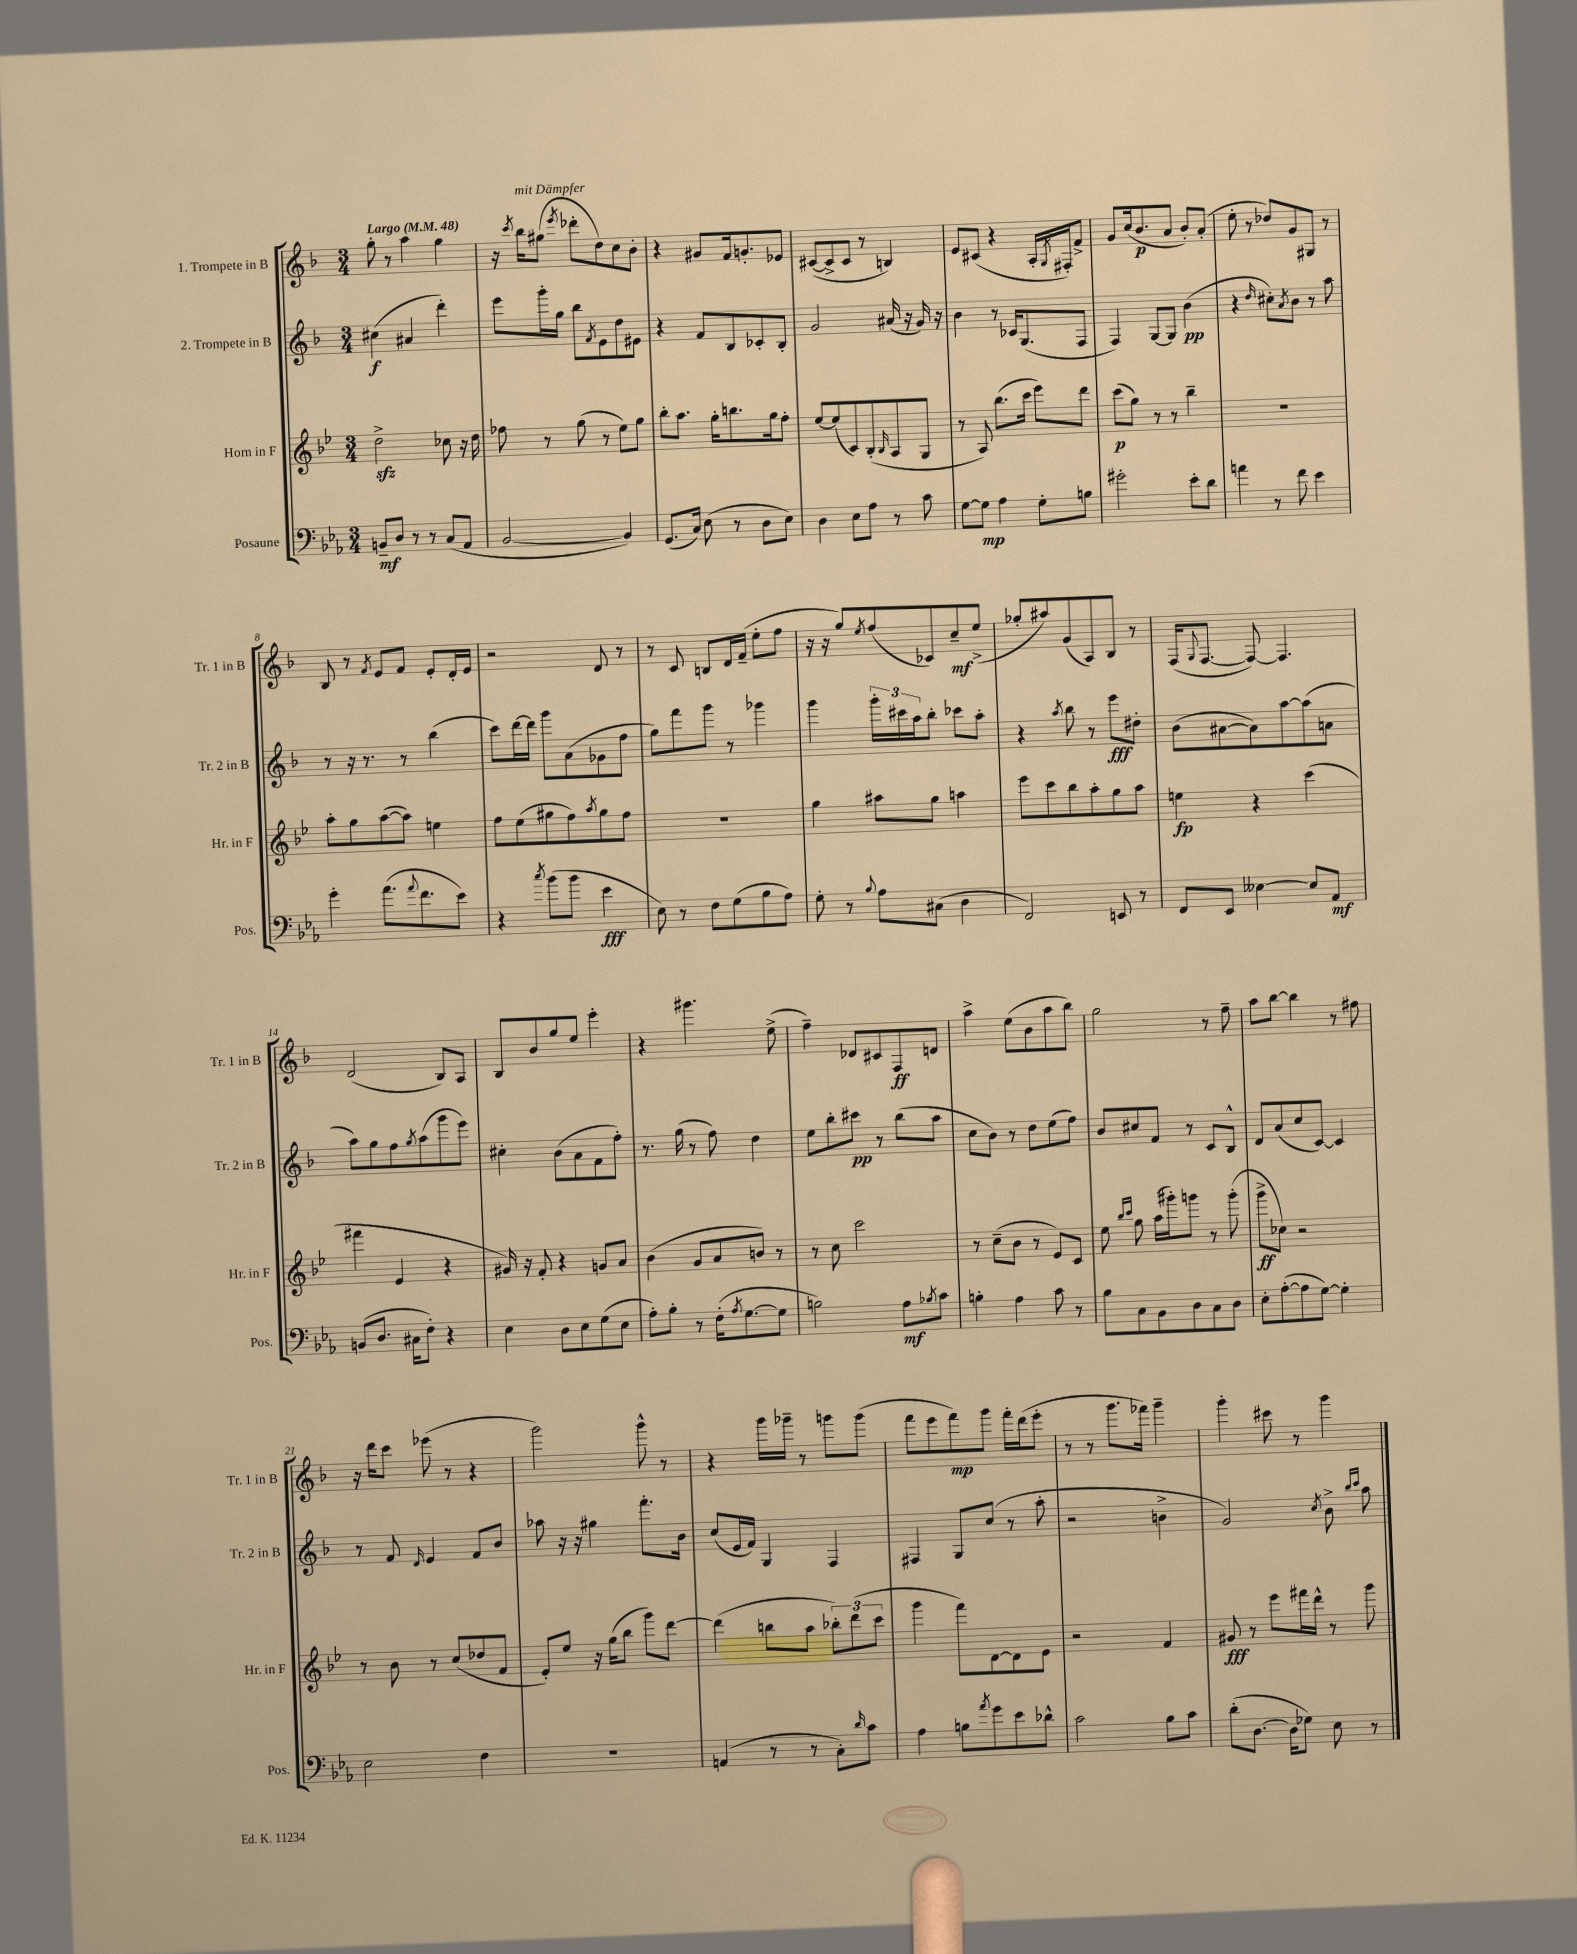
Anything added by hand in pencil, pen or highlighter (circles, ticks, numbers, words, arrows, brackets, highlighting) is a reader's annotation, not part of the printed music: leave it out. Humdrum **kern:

**kern	**dynam	**kern	**dynam	**kern	**dynam	**kern	**dynam
*part4	*part4	*part3	*part3	*part2	*part2	*part1	*part1
*staff4	*staff4	*staff3	*staff3	*staff2	*staff2	*staff1	*staff1
*I"Posaune	*	*I"Horn in F	*	*I"2. Trompete in B	*	*I"1. Trompete in B	*
*I'Pos.	*	*I'Hr. in F	*	*I'Tr. 2 in B	*	*I'Tr. 1 in B	*
*clefF4	*	*clefG2	*	*clefG2	*	*clefG2	*
*k[b-e-a-]	*	*k[b-e-]	*	*k[b-]	*	*k[b-]	*
*M3/4	*	*M3/4	*	*M3/4	*	*M3/4	*
*MM48	*	*MM48	*	*MM48	*	*MM48	*
=1	=1	=1	=1	=1	=1	=1	=1
!	!	!	!	!	!	!LO:TX:a:B:t=Largo	!
8BBn~/L	mf	2ddzz^\	.	(4cc#X\	f	8gg'\	.
8D/J	.	.	.	.	.	8r	.
8r	.	.	.	4a#X/	.	4aa\	.
8r	.	.	.	.	.	.	.
(8C/L	.	8cc-X\	.	4ddd'\)	.	4gg\	.
8AA-/J	.	16r	.	.	.	.	.
.	.	16dd\	.	.	.	.	.
=2	=2	=2	=2	=2	=2	=2	=2
[2BB-/	.	8ff-X\	.	8eee\L	.	16r	.
.	.	.	.	.	.	8qccc/	.
!	!	!	!	!	!	!LO:TX:a:i:t=mit Dämpfer	!
.	.	.	.	.	.	16bb-\KL	.
.	.	8r	.	16ggg'\L	.	(8gg#X\J	.
.	.	.	.	16gg\JJ	.	.	.
.	.	.	.	.	.	8qeee/	.
.	.	(8gg\	.	8bb-\L	.	8ddd-X'\L	.
.	.	.	.	8qf/	.	.	.
.	.	8r	.	8e\	.	8dd\)	.
4BB-/])	.	8ee-\L)	.	8dd\	.	8cc\	.
.	.	8gg\J	.	8e#X\J	.	8b-'\J	.
=3	=3	=3	=3	=3	=3	=3	=3
(8.GG/L	.	8bb-'\L	.	4r	.	4r	.
.	.	8.aa\J	.	.	.	.	.
16C/Jk)	.	.	.	.	.	.	.
(8E-\	.	.	.	8f/L	.	8g#X/L	.
.	.	16gg'\KL	.	.	.	.	.
8r	.	8.bbn\	.	8B-/	.	16f/k	.
.	.	.	.	.	.	8.gn'/	.
8D\L	.	.	.	8c-X'/	.	.	.
.	.	16gg\k	.	.	.	.	.
8E-\J)	.	8ff'\J	.	8B-'/J	.	8e-X/J	.
=4	=4	=4	=4	=4	=4	=4	=4
4D\	.	[8ee-/L	.	2g/	.	([8c#X/L	.
.	.	(8ee-/]	.	.	.	8c#^/]	.
8E-\L	.	8c/)	.	.	.	8c#/J	.
8A-\J	.	(8B-'/	.	.	.	8r	.
.	.	16qqB-/	.	.	.	.	.
8r	.	8A/	.	(16a#X/	.	4Bn/)	.
.	.	.	.	16r	.	.	.
8c\	.	8G/J	.	16g/)	.	.	.
.	.	.	.	16r	.	.	.
=5	=5	=5	=5	=5	=5	=5	=5
[8G\L	.	8r	.	4b-\	.	8e/L	.
8G\J]	mp	8A/)	.	.	.	(8c#X/J	.
4A-\	.	(8.bb-\L	.	8r	.	4r	.
.	.	.	.	16c-X/KL	.	.	.
.	.	16ccc\Jk	.	(8.G/	.	.	.
8G'\L	.	8eee-\L)	.	.	.	16A'/LL	.
.	.	.	.	.	.	8qG/	.
.	.	.	.	.	.	16F#X'/J)	.
8Bn\J	.	8ddd\J	.	8F/J	.	8f^/J	.
=6	=6	=6	=6	=6	=6	=6	=6
2g#X'\	.	(8ccc\L	p	4F/)	.	8g/L	.
.	.	8gg\J)	.	.	.	(16cc/k	.
.	.	.	.	.	.	8.b-/	p
.	.	8r	.	[8G/L	.	.	.
.	.	8r	.	8G/J]	.	8a/J	.
8e-'\L	.	4bb-~\	.	(4b-\	pp	8b-'/L)	.
8d\J	.	.	.	.	.	(8a'/J	.
=7	=7	=7	=7	=7	=7	=7	=7
4an\	.	2.r	.	4r	.	8ee'\	.
.	.	.	.	.	.	8r	.
.	.	.	.	16qqdd/	.	.	.
8r	.	.	.	8cc#X'\L)	.	8dd-X/L)	.
.	.	.	.	8qa/	.	.	.
8f\	.	.	.	8b-\J	.	8g/	.
4e-\	.	.	.	8r	.	8G#X/J	.
.	.	.	.	8aa\	.	8r	.
!!LO:LB:g=z
=8	=8	=8	=8	=8	=8	=8	=8
4g'\	.	8aa'\L	.	8r	.	8B-/	.
.	.	8gg\	.	16r	.	8r	.
.	.	.	.	8.r	.	.	.
.	.	.	.	.	.	8qf/	.
(8.a-\L	.	([8aa\	.	.	.	8e/L	.
.	.	8aa\J])	.	8r	.	8f/J	.
8qqa-/	.	.	.	.	.	.	.
8.f\	.	.	.	.	.	.	.
.	.	4een\	.	(4bb-\	.	8e'/L	.
8e-\J)	.	.	.	.	.	16d'/L	.
.	.	.	.	.	.	16e/JJ	.
=9	=9	=9	=9	=9	=9	=9	=9
4r	.	8ff\L	.	8ccc\L)	.	2r	.
.	.	(8ee-\	.	[16ddd\L	.	.	.
.	.	.	.	16ddd\JJ]	.	.	.
8qcc/	.	.	.	.	.	.	.
(8b-\L	.	8gg#X\	.	8ggg\L	.	.	.
8b-\J	.	8ff\)	.	(8a\	.	.	.
.	.	8qaa/	.	.	.	.	.
4e-\	fff	8gg#\	.	8g-X\	.	8d/	.
.	.	8ff\J	.	8ff\J	.	8r	.
=10	=10	=10	=10	=10	=10	=10	=10
8E-\)	.	2.r	.	8gg\L)	.	8r	.
8r	.	.	.	8fff\	.	8c/	.
8F\L	.	.	.	8ggg\J	.	8Bn/L	.
(8G\	.	.	.	8r	.	16d/L	.
.	.	.	.	.	.	(16f~/JJ	.
8B-\	.	.	.	4ggg-X\	.	8ee'\L	.
8A-\J)	.	.	.	.	.	8ff\J	.
=11	=11	=11	=11	=11	=11	=11	=11
8G'\	.	4gg\	.	4ggg\	.	16r	.
.	.	.	.	.	.	16r	.
8r	.	.	.	.	.	8gg/L)	.
8qqB-/	.	.	.	.	.	8qee/	.
8A-\L	.	8aa#X\L	.	24ggg'\LL	.	(8ff/	.
.	.	.	.	24ccc#X\	.	.	.
.	.	.	.	24aa\J	.	.	.
(8C#X\J	.	8gg\J	.	8bb-'\J	.	8c-X/)	.
4D\	.	4aan\	.	8ccc-X\L	.	8cc~/	mf
.	.	.	.	8aa'\J	.	(8ee^/J	.
=12	=12	=12	=12	=12	=12	=12	=12
2FF/)	.	8eee-\L	.	4r	.	8gg-X'/L	.
.	.	8ccc\	.	.	.	8aa#X/)	.
.	.	.	.	8qaa/	.	.	.
.	.	8bb-\	.	8bb-\	.	(8g/	.
.	.	8aa'\	.	8r	.	8A/)	.
8EEn/	.	8gg\	.	8eee\L	fff	8B-/J	.
8r	.	8aa\J	.	8dd#X'\J	.	8r	.
=13	=13	=13	=13	=13	=13	=13	=13
8FF/L	.	4een\	fp	(8b-\L	.	(16F/KL	.
.	.	.	.	.	.	8qqG/	.
.	.	.	.	.	.	[8.F/J	.
8EE-/J	.	.	.	[8a#X\	.	.	.
[4E--X\	.	4r	.	8a#\])	.	8F/_)	.
.	.	.	.	[8aa\	.	4.F/]	.
8E--/L]	.	(4ccc\	.	(8aa\]	.	.	.
8AA-/J	mf	.	.	8an\J	.	.	.
!!LO:LB:g=z
=14	=14	=14	=14	=14	=14	=14	=14
(8BBn/L	.	4fff#X\	.	8aa\L)	.	(2d/	.
8.D/J	.	.	.	8gg\	.	.	.
.	.	4e-/	.	8ff\	.	.	.
16C#X\KL	.	.	.	.	.	.	.
.	.	.	.	8qgg/	.	.	.
8F'\J)	.	.	.	(8aa\	.	.	.
4r	.	4r	.	8ggg\	.	8B-/L)	.
.	.	.	.	8eee\J)	.	8A/J	.
=15	=15	=15	=15	=15	=15	=15	=15
4E-\	.	16g#X/)	.	4cc#X'\	.	8B-/L	.
.	.	16r	.	.	.	.	.
.	.	8f'/	.	.	.	8b-/	.
8D\L	.	4r	.	(8b-\L	.	8gg/	.
8E-\	.	.	.	8a\	.	8ee/J	.
(8G\	.	8gn/L	.	8f\	.	4eee'\	.
8E-\J	.	8a/J	.	8ff'\J)	.	.	.
=16	=16	=16	=16	=16	=16	=16	=16
8A-'\L)	.	(4b-\	.	8.r	.	4r	.
8B-'\J	.	.	.	.	.	.	.
.	.	.	.	(16gg\	.	.	.
8r	.	8g/L	.	8r	.	4.ggg#X\	.
(16F'\KL	.	8a/	.	8ff\)	.	.	.
8qA-/	.	.	.	.	.	.	.
[8.G\	.	.	.	.	.	.	.
.	.	8bn/J)	.	4dd\	.	.	.
8G\J]	.	8r	.	.	.	(8ee^\	.
=17	=17	=17	=17	=17	=17	=17	=17
2Bn\)	.	8r	.	8ee\L	.	4ff~\)	.
.	.	8cc\	.	8bb-'\	.	.	.
.	.	2ccc\	.	8ccc#X\J	pp	8d-X/L	.
.	.	.	.	8r	.	8c#X/	.
8A-\L	mf	.	.	(8bb-\L	.	8F/	ff
8qB-X/	.	.	.	.	.	.	.
8c\J	.	.	.	8aa\J	.	8dn/J	.
=18	=18	=18	=18	=18	=18	=18	=18
4Bn'\	.	8r	.	8cc\L	.	4aa^\	.
.	.	(8cc~\L	.	8b-\J)	.	.	.
4A-\	.	8b-\J	.	8r	.	(8ee\L	.
.	.	8r	.	8dd\L	.	8b-\	.
8c\	.	8e-/L)	.	(8ee\	.	8aa\	.
8r	.	8c/J	.	8ff\J)	.	8bb-\J)	.
=19	=19	=19	=19	=19	=19	=19	=19
8B-\L	.	8ee-\	.	8b-/L	.	2gg\	.
.	.	16qqbb-/LL	.	.	.	.	.
.	.	16qqccc/JJ	.	.	.	.	.
8C\	.	8gg\	.	8cc#X/	.	.	.
8BB-\	.	(16aa\LL	.	8f/J	.	.	.
.	.	16ggg#X'\J)	.	.	.	.	.
8D\	.	8gggn\J	.	8r	.	.	.
8C\	.	8r	.	8c/L	.	8r	.
8D\J	.	(8ggg'\	.	8B-^^/J	.	8ff~\	.
=20	=20	=20	=20	=20	=20	=20	=20
8E-'\L	.	8ggg^\L	ff	8d/L	.	8aa\L	.
([8A-'\	.	8cc-X\J)	.	(8a/	.	[8bb-\J	.
8A-\]	.	2r	.	8cc/	.	4bb-\]	.
[8G\J)	.	.	.	[8c/J)	.	.	.
4G'\]	.	.	.	4c/]	.	8r	.
.	.	.	.	.	.	8ff#X\	.
!!LO:LB:g=z
=21	=21	=21	=21	=21	=21	=21	=21
2E-\	.	8r	.	8r	.	16r	.
.	.	.	.	.	.	16ddd\KL	.
.	.	8b-\	.	8f/	.	8ccc\J	.
.	.	.	.	16qqd/	.	.	.
.	.	8r	.	4e/	.	(8eee-X\	.
.	.	(8cc/L	.	.	.	8r	.
4F\	.	8dd-X/	.	8f/L	.	4r	.
.	.	8f/J	.	8b-/J	.	.	.
=22	=22	=22	=22	=22	=22	=22	=22
2.r	.	8e-'/L)	.	8aa-X\	.	2ggg\)	.
.	.	8ee-/J	.	16r	.	.	.
.	.	.	.	16r	.	.	.
.	.	16r	.	4gg#X\	.	.	.
.	.	(16gg\KL	.	.	.	.	.
.	.	8bb-\J	.	.	.	.	.
.	.	8ggg\L)	.	8.fff'\L	.	8ggg^^\	.
.	.	[8ddd\J	.	.	.	8r	.
.	.	.	.	16b-\Jk	.	.	.
=23	=23	=23	=23	=23	=23	=23	=23
(4AAn/	.	(4ddd\]	.	(8cc/L	.	4r	.
.	.	.	.	16e/L	.	.	.
.	.	.	.	16f/JJ)	.	.	.
8r	.	8bbn\L	.	4G/	.	16ggg\LL	.
.	.	.	.	.	.	16ggg-X~\JJ	.
8r	.	8aa\J	.	.	.	8r	.
8C'\L)	.	12bb-X'\L)	.	4F/	.	8gggn\L	.
.	.	(12ddd\	.	.	.	.	.
16qqd/	.	.	.	.	.	.	.
8c\J	.	.	.	.	.	(8ggg\J	.
.	.	12ccc\J	.	.	.	.	.
=24	=24	=24	=24	=24	=24	=24	=24
4A-\	.	4ggg\	.	4F#X/	.	8fff\L	.
.	.	.	.	.	.	8eee\	.
8Bn\L	.	8fff\L)	.	8G/L	.	8fff\)	mp
8qa-/	.	.	.	.	.	.	.
8g\	.	[8d\	.	(8cc/J	.	8ggg\J	.
8e-\	.	8d\]	.	8r	.	16fff'\LL	.
.	.	.	.	.	.	(16ddd\J	.
8d-X^^\J	.	8e-\J	.	8aa'\	.	8eee'\J	.
=25	=25	=25	=25	=25	=25	=25	=25
2c\	.	2r	.	2r	.	8r	.
.	.	.	.	.	.	8r	.
.	.	.	.	.	.	8.ggg\L	.
.	.	.	.	.	.	16fff-X\Jk)	.
8B-\L	.	4f/	.	4bn^\	.	4ggg~\	.
8c\J	.	.	.	.	.	.	.
=26	=26	=26	=26	=26	=26	=26	=26
(8d'\L	.	8g#X/	fff	2g/)	.	4ggg'\	.
[8.D\J	.	8r	.	.	.	.	.
.	.	8eee-\L	.	.	.	8ccc#X\	.
16D\KL]	.	.	.	.	.	.	.
8G-X\J)	.	16fff#X\L	.	.	.	8r	.
.	.	16ddd^^\JJ	.	.	.	.	.
.	.	.	.	8qcc/	.	.	.
8E-\	.	8r	.	8b-^\	.	4ggg\	.
.	.	.	.	16qqbb-/LL	.	.	.
.	.	.	.	16qqccc/JJ	.	.	.
8r	.	8ggg\	.	8aa\	.	.	.
==	==	==	==	==	==	==	==
*-	*-	*-	*-	*-	*-	*-	*-
